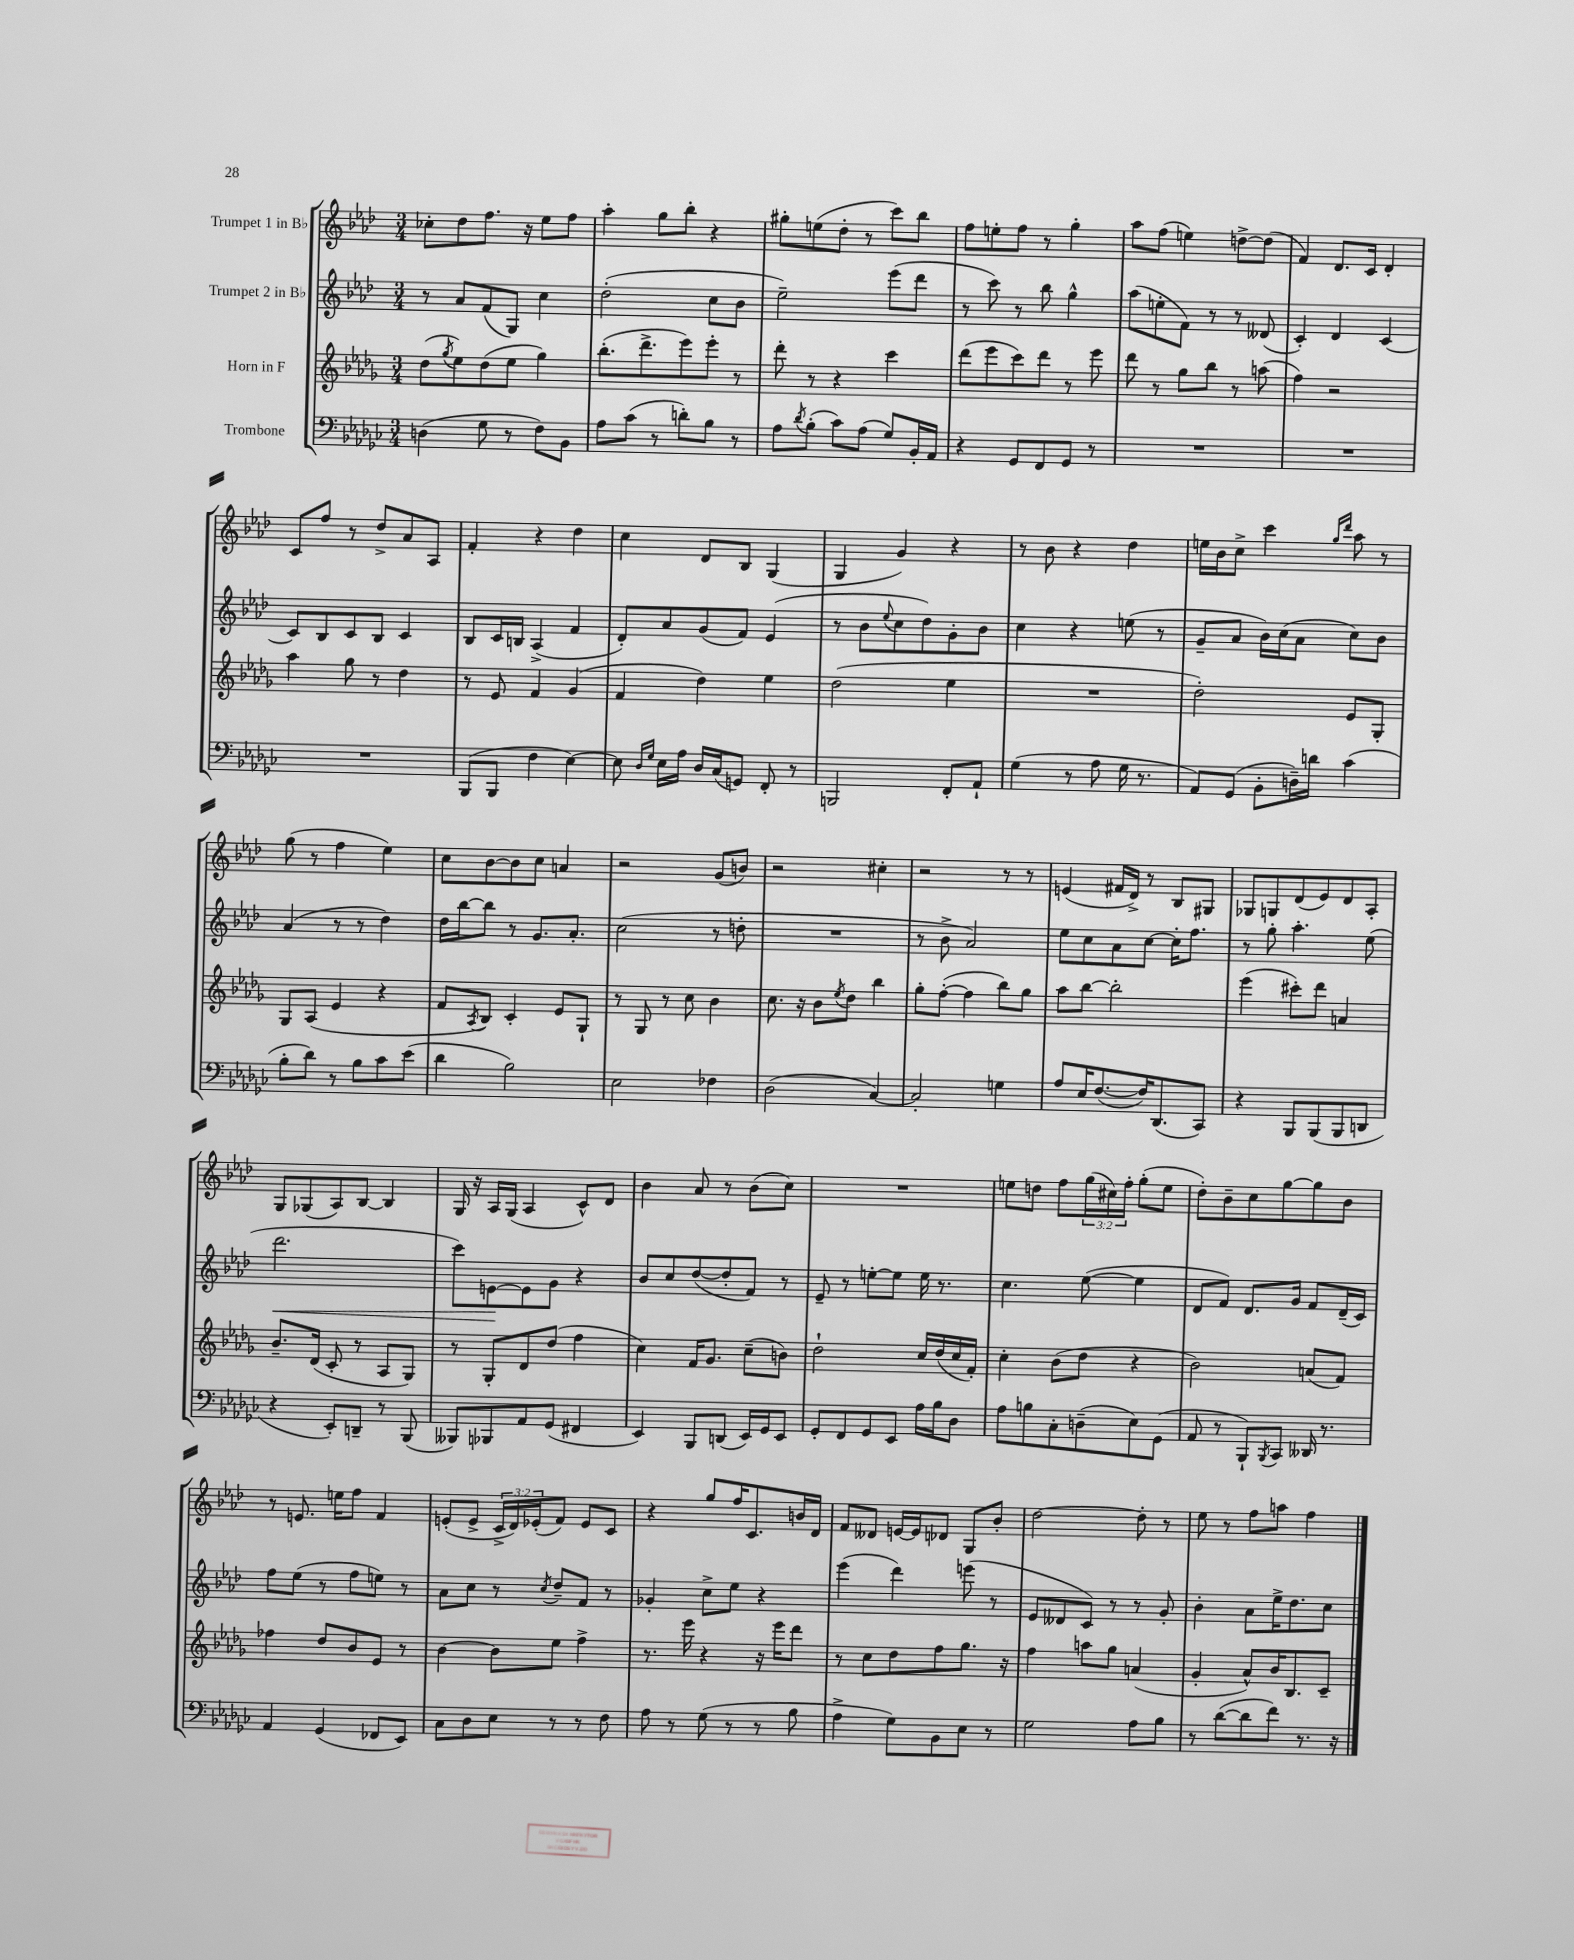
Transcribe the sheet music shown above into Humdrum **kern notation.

**kern	**kern	**kern	**kern
*staff4	*staff3	*staff2	*staff1
*clefF4	*clefG2	*clefG2	*clefG2
*k[b-e-a-d-g-c-]	*k[b-e-a-d-g-]	*k[b-e-a-d-]	*k[b-e-a-d-]
*M3/4	*M3/4	*M3/4	*M3/4
(4D	(8dd-	8r	8cc-'
.	8qgg-	.	.
.	8ee-)	8a-	8dd-
8G-	(8dd-	(8f	8.ff
8r	8ee-	8G)	.
.	.	.	16r
8F)	4gg-)	4cc	8ee-
8BB-	.	.	8ff
=	=	=	=
8A-	(8.bb-'	(2dd-'	4aa-'
(8c-	.	.	.
.	8.ddd-^	.	.
8r	.	.	8gg
8d')	8eee-)	.	8bb-'
8B-	8eee-'	8cc	4r
8r	8r	8b-	.
=	=	=	=
8A-	8ddd-'	2ee-~)	8gg#'
8qd-	.	.	.
(8B-'	8r	.	(8ee
8c-)	4r	.	8dd-'
(8A-	.	.	8r
8G-)	4ccc	(8eee-	8ccc)
16BB-'	.	8ddd-	8bb-
16AA-	.	.	.
=	=	=	=
4r	(8ddd-	8r	8ff
.	8eee-	8ccc)	8ee'
8GG-	8ccc)	8r	8ff
8FF	8ddd-	8bb-	8r
8GG-	8r	4gg^^	4gg'
8r	8eee-	.	.
=	=	=	=
2.r	8ddd-	(8aa-	8aa-
.	8r	8ee'	(8ff
.	8gg-	8f)	4ee)
.	8bb-	8r	.
.	8r	8r	[8dd^
.	(8aa	(8d--	(8dd]
=	=	=	=
2.r	4ff)	4c')	4f)
.	2r	4d-	8.d-
.	.	.	16c
.	.	[4c	4d-'
=	=	=	=
2.r	4aa-	8c]	8c
.	.	8B-	8ff
.	8gg-	8c	8r
.	8r	8B-	8dd-^
.	4dd-	4c	8a-
.	.	.	8A-
=	=	=	=
(8BBB-	8r	8B-	4f'
8BBB-	8e-	16c	.
.	.	16B	.
4F	4f	(4A-^	4r
[4E-)	(4g-	4f	4dd-
=	=	=	=
8E-]	4f	8d-')	4cc
16qqD-	.	.	.
16qqG-	.	.	.
16E-	.	8a-	.
16A-	.	.	.
16D-	4dd-)	(8g	8d-
(16C-	.	.	.
8GG)	.	8f)	8B-
8FF'	4ee-	(4e-	(4G
8r	.	.	.
=	=	=	=
2BBB	(2dd-	8r	4G
.	.	8b-	.
.	.	8qqee-	.
.	.	8cc	4g)
.	.	8dd-)	.
8FF'	4ee-	8g'	4r
8AA-`	.	8b-	.
=	=	=	=
(4G-	2.r	4cc	8r
.	.	.	8b-
8r	.	4r	4r
8A-	.	.	.
16G-	.	(8ee	4dd-
8.r	.	.	.
.	.	8r	.
=	=	=	=
8AA-)	2dd-')	8g~	16ee
.	.	.	16b-
(8GG-	.	8a-	8cc^
8BB-'	.	16b-)	4ccc
.	.	(16cc	.
16D~)	.	8a-	.
16d	.	.	.
.	.	.	16qqgg
.	.	.	16qqddd-
(4c-	8e-	8cc)	8aa-
.	8G-'	8b-	8r
=	=	=	=
8B-'	8G-	(4a-	(8gg
8d-)	(8A-	.	8r
8r	4e-	8r	4ff
8B-	.	8r	.
8c-	4r	4dd-)	4ee-)
(8e-	.	.	.
=	=	=	=
4d-	8f	16dd-	8cc
.	.	[16bb-	.
.	8qA-	.	.
.	8B-)	8bb-]	[8b-
2B-)	4c'	8r	8b-]
.	.	8.g	8cc
.	8e-	.	4a
.	.	8.a-'	.
.	8G-`	.	.
=	=	=	=
2E-	8r	(2cc	2r
.	8G-	.	.
.	8r	.	.
.	8cc	.	.
4F-	4b-	8r	(8g
.	.	8dd'	8b)
=	=	=	=
(2D-	8.cc	2.r	2r
.	16r	.	.
.	8b-	.	.
.	8qee-	.	.
.	8dd-	.	.
[4C-)	4bb-	.	4cc#'
=	=	=	=
2C-']	8gg-'	8r	2r
.	([8ff'	8b-^	.
.	4ff]	2a-)	.
4G	8bb-)	.	8r
.	8gg-	.	8r
=	=	=	=
8A-	8aa-	8ee-	(4e
16E-	[8bb-	8cc	.
([8.F	.	.	.
.	2bb-']	8a-	16f#
.	.	.	16d-^)
16F])	.	[8cc	8r
(8.DD-	.	.	.
.	.	16cc']	8B-
.	.	8.ff	.
8CC-)	.	.	8G#
=	=	=	=
4r	(4eee-	8r	8G-
.	.	8gg'	8G
8BBB-	8ccc#')	4.aa-'	(8d-
(8BBB-	8ddd-	.	8e-)
8BBB-	4a	.	8d-
8DD	.	(8ee-	8A-'
=	=	=	=
4r	8.b-~	2.ddd-	8G
.	.	.	(8G-
.	(16d-	.	.
8EE-')	8c'	.	8A-)
8DD~	8r	.	[8B-
8r	8A-	.	4B-]
(8BBB-	8G-)	.	.
=	=	=	=
8BBB--)	8r	8ccc)	16G
.	.	.	16r
8BBB-	8G-'	[8e	16A-
.	.	.	(16G
8AA-	8d-	8e]	4A-
(8GG-	(8dd-	8g	.
4FF#	4ff	4r	8c^^)
.	.	.	8d-
=	=	=	=
4EE-)	4cc)	8b-	4b-
.	.	8cc	.
8BBB-	16f	([8dd-	8a-
.	8.g-	.	.
(8DD	.	8dd-']	8r
16EE-)	(8cc~	8f)	(8b-
16GG-	.	.	.
8EE-	8b)	8r	8cc)
=	=	=	=
8GG-'	2dd-`	8e-~	2.r
8FF	.	8r	.
8GG-	.	[8ee'	.
8EE-	.	8ee]	.
16A-	16cc	16ee	.
16B-	(16dd-	8.r	.
8D-	16cc	.	.
.	16f')	.	.
=	=	=	=
8A-	4cc'	4.cc	8ee
8B	.	.	8dd
8C-'	(8b-	.	8ff
(8D~	8dd-	([8ee-	(24gg
.	.	.	24cc#)
.	.	.	24ff'
8E-)	4r	4ee-]	(8gg'
(8GG-	.	.	8ee
=	=	=	=
8AA-	2b-)	8d-	8dd-')
8r	.	8f)	8b-~
8BBB-`)	.	8.d-	8cc
8qBBB-	.	.	.
8CC-	.	.	[8gg
.	.	16g	.
16DD--	(8a	8f	8gg]
8.r	.	.	.
.	8f)	(16d-~	8b-
.	.	16c)	.
=	=	=	=
4AA-	4ff-	8ff	8r
.	.	(8ee-	8.e
(4GG-	8dd-	8r	.
.	.	.	16ee
.	8b-	8ff	8ff
8FF-	8e-	8ee)	4f
8EE-)	8r	8r	.
=	=	=	=
8C-	[4b-	8a-	(8e'
8D-	.	8cc	8e^
8E-	8b-]	8r	24c^
.	.	.	24d-)
.	.	.	(24e-'
.	.	8qcc	.
8r	8ee-	8dd-~	8f)
8r	4ff^	8f	8e-
8F	.	8r	8c
=	=	=	=
8A-	8.r	4g-'	4r
8r	.	.	.
.	16eee-	.	.
(8G-	4r	8cc^	8gg
8r	.	8ee-	16ff
.	.	.	8.c
8r	16r	4r	.
.	16eee-	.	.
8B-	8ddd-	.	16b
.	.	.	16d-
=	=	=	=
4A-^	8r	(4eee-	8f
.	8cc	.	8d--
8G-)	8dd-	4ddd-)	[16e
.	.	.	16e]
8BB-	8ff	.	8d-
8E-	8.gg-	(8eee	8G
8r	.	8r	8b-'
.	16r	.	.
=	=	=	=
2G-	4ff	8e-	[2dd-
.	.	8d--	.
.	8aa	8c)	.
.	8gg-	8r	.
8A-	(4a	8r	8dd-']
8B-	.	8g'	8r
=	=	=	=
8r	4g-'	4b-'	8ee-
([8d-	.	.	8r
8d-]	8a-^^)	8a-	8ff
8f)	16b-	16ee-^	8aa
.	8.B-	8.dd-	.
8.r	.	.	4ff
.	8c~	8cc	.
16r	.	.	.
==	==	==	==
*-	*-	*-	*-
